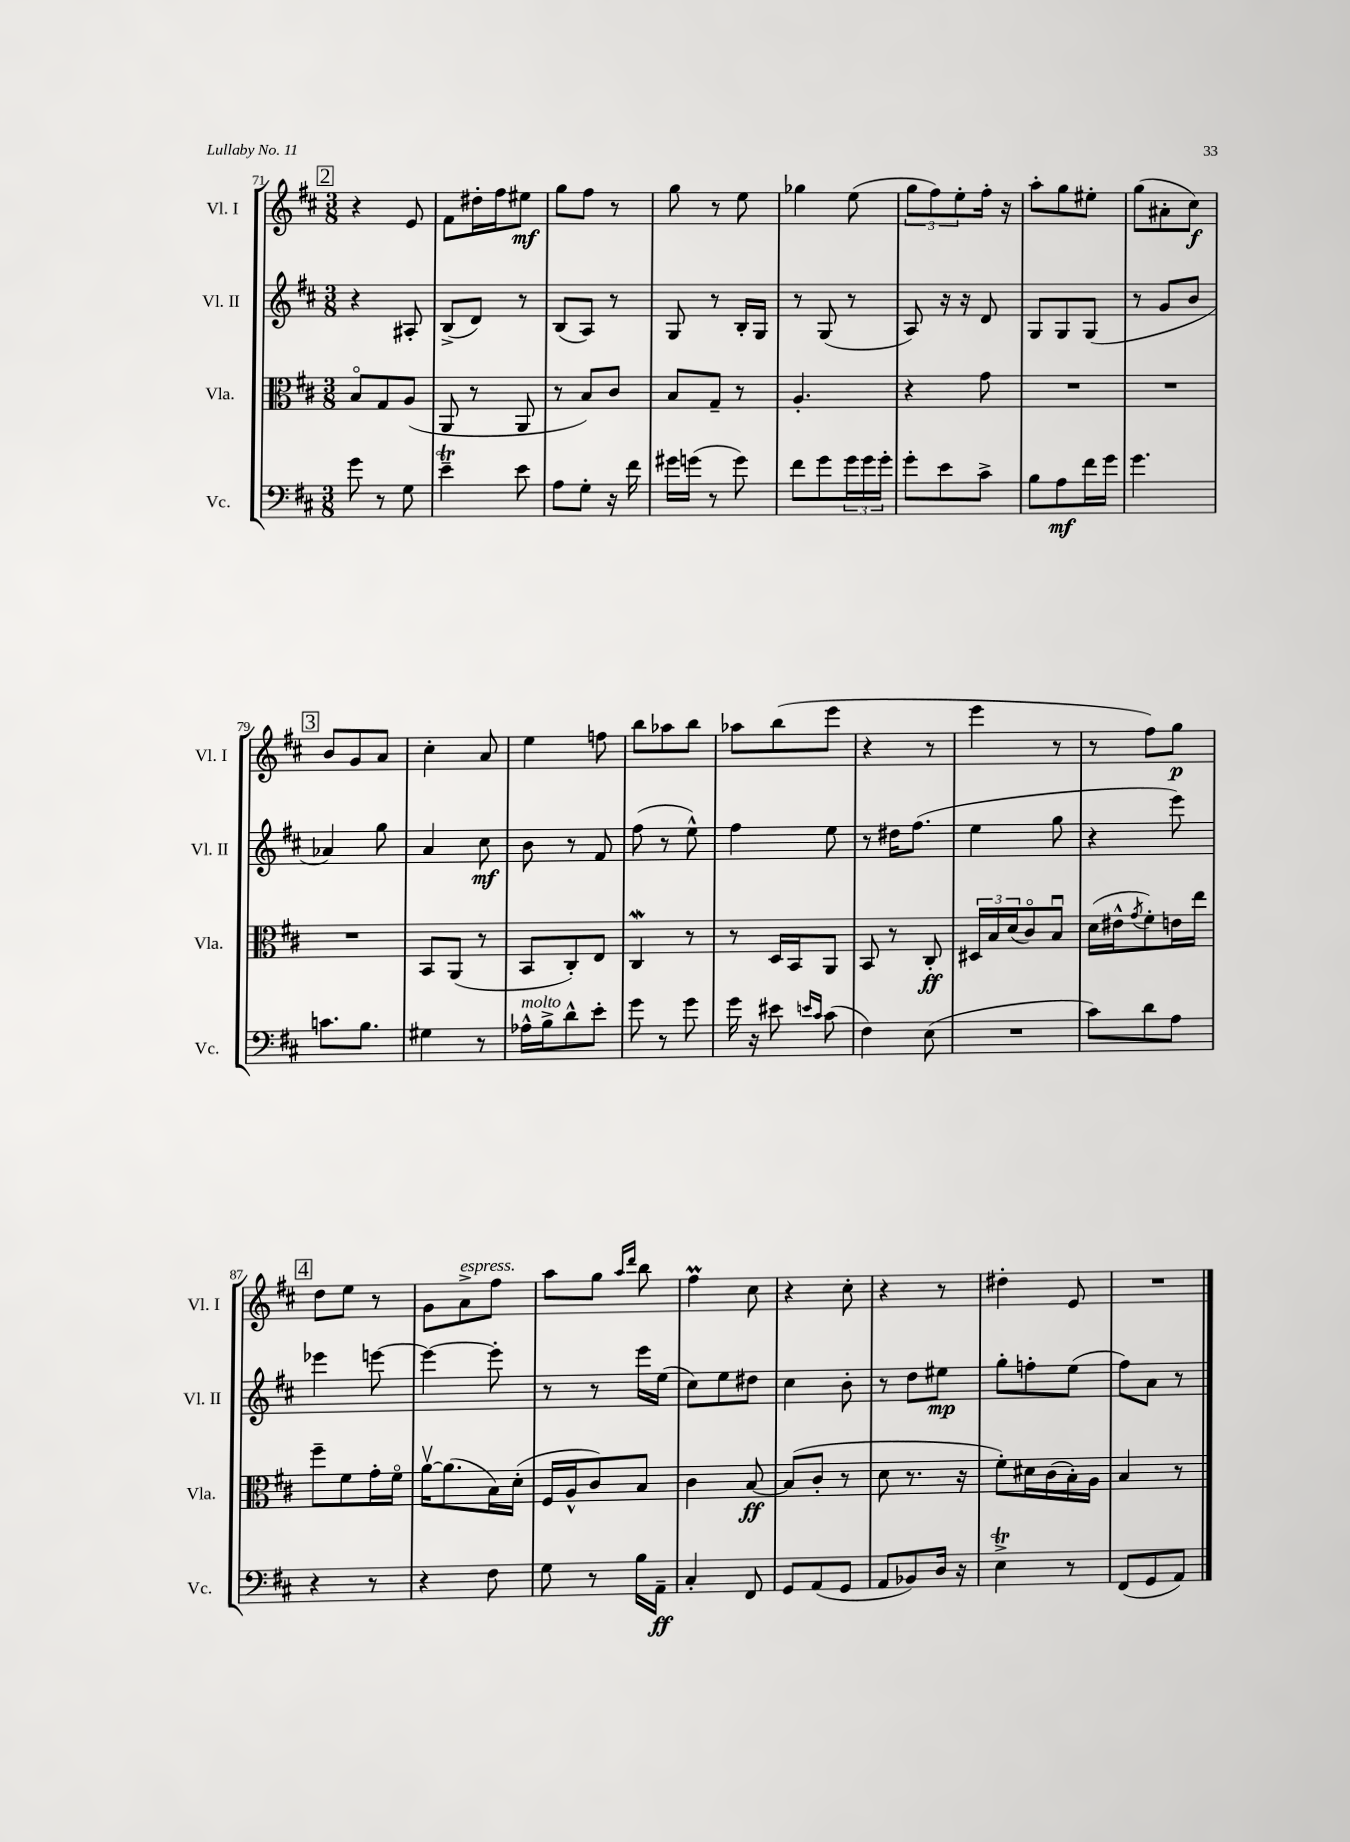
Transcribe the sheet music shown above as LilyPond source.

<<
\new StaffGroup <<
\new Staff = "s0" \with { instrumentName = "Vl. I" shortInstrumentName = "Vl. I" } {
    \clef treble \key d \major \numericTimeSignature \time 3/8
    \mark \markup { \box "2" } r4 e'8 |
    fis'8 dis''16-. fis''16 eis''8\mf |
    g''8 fis''8 r8 |
    g''8 r8 e''8 |
    ges''4 e''8( |
    \tuplet 3/2 { g''8 fis''8) e''8-. } fis''16-. r16 |
    a''8-. g''8 eis''8-. |
    g''8( ais'8-. cis''8\f) |
    \mark \markup { \box "3" } b'8 g'8 a'8 |
    cis''4-. a'8 |
    e''4 f''8 |
    b''8 aes''8 b''8 |
    aes''8 b''8( e'''8 |
    r4 r8 |
    e'''4 r8 |
    r8 fis''8) g''8\p |
    \mark \markup { \box "4" } d''8 e''8 r8 |
    g'8 a'8->^\markup { \italic "espress." } fis''8 |
    a''8 g''8 \grace { a''16 d'''16 } b''8 |
    fis''4\prall cis''8 |
    r4 cis''8-. |
    r4 r8 |
    dis''4-. e'8 |
    R4. \bar "|." |
}
\new Staff = "s1" \with { instrumentName = "Vl. II" shortInstrumentName = "Vl. II" } {
    \clef treble \key d \major \numericTimeSignature \time 3/8
    \mark \markup { \box "2" } r4 ais8-. |
    b8->( d'8) r8 |
    b8( a8) r8 |
    g8 r8 b16-. g16 |
    r8 g8( r8 |
    a8) r16 r16 d'8 |
    g8 g8 g8( |
    r8 g'8 b'8 |
    \mark \markup { \box "3" } aes'4) g''8 |
    a'4 cis''8\mf |
    b'8 r8 fis'8 |
    fis''8( r8 e''8-^) |
    fis''4 e''8 |
    r8 dis''16 fis''8.( |
    e''4 g''8 |
    r4 e'''8) |
    \mark \markup { \box "4" } ees'''4 e'''8~ |
    e'''4~ e'''8-. |
    r8 r8 e'''16 e''16( |
    cis''8) e''8 dis''8 |
    cis''4 b'8-. |
    r8 d''8 eis''8\mp |
    g''8-. f''8-. e''8( |
    fis''8) a'8 r8 \bar "|." |
}
\new Staff = "s2" \with { instrumentName = "Vla." shortInstrumentName = "Vla." } {
    \clef alto \key d \major \numericTimeSignature \time 3/8
    \mark \markup { \box "2" } b8\flageolet g8 a8( |
    a,8 r8 a,8 |
    r8 b8) cis'8 |
    b8 g8-- r8 |
    a4.-. |
    r4 g'8 |
    R4. |
    R4. |
    \mark \markup { \box "3" } R4. |
    b,8 a,8( r8 |
    b,8 cis8-.) e8 |
    cis4\mordent r8 |
    r8 d16 b,16 a,8 |
    b,8 r8 cis8-.\ff |
    \tuplet 3/2 { dis16 b16 d'16( } cis'8\flageolet) b8\downbow |
    d'16( eis'16-^ \acciaccatura { g'8 } fis'8-.) e'16 e''16 |
    \mark \markup { \box "4" } fis''8-- fis'8 g'16-. fis'16\flageolet |
    a'16~\upbow a'8.( b16) d'16-.( |
    fis16 a16-^ cis'8) b8 |
    cis'4 b8~\ff |
    b8( cis'8-. r8 |
    d'8 r8. r16 |
    fis'8-.) dis'16 cis'16( b16-.) a16 |
    b4 r8 \bar "|." |
}
\new Staff = "s3" \with { instrumentName = "Vc." shortInstrumentName = "Vc." } {
    \clef bass \key d \major \numericTimeSignature \time 3/8
    \mark \markup { \box "2" } g'8 r8 g8 |
    e'4--\trill e'8 |
    a8 g8-. r16 fis'16 |
    gis'16 g'16( r8 g'8) |
    fis'8 g'8 \tuplet 3/2 { g'16 g'16 g'16-. } |
    g'8-. e'8 cis'8-> |
    b8 a8\mf fis'16 g'16 |
    g'4. |
    \mark \markup { \box "3" } c'8. b8. |
    gis4 r8 |
    aes16-^^\markup { \italic "molto" } b16-> d'8-^ e'8-. |
    g'8 r8 g'8 |
    g'16 r16 eis'8 \grace { e'16 cis'16 } cis'8( |
    fis4) e8( |
    R4. |
    cis'8) d'8 a8 |
    \mark \markup { \box "4" } r4 r8 |
    r4 fis8 |
    g8 r8 b16 a,16--\ff |
    cis4-. fis,8 |
    g,8 a,8( g,8 |
    a,8 bes,8) d16 r16 |
    e4->\trill r8 |
    fis,8( g,8 a,8) \bar "|." |
}
>>
>>
\layout { \context { \Score currentBarNumber = #71 } }
